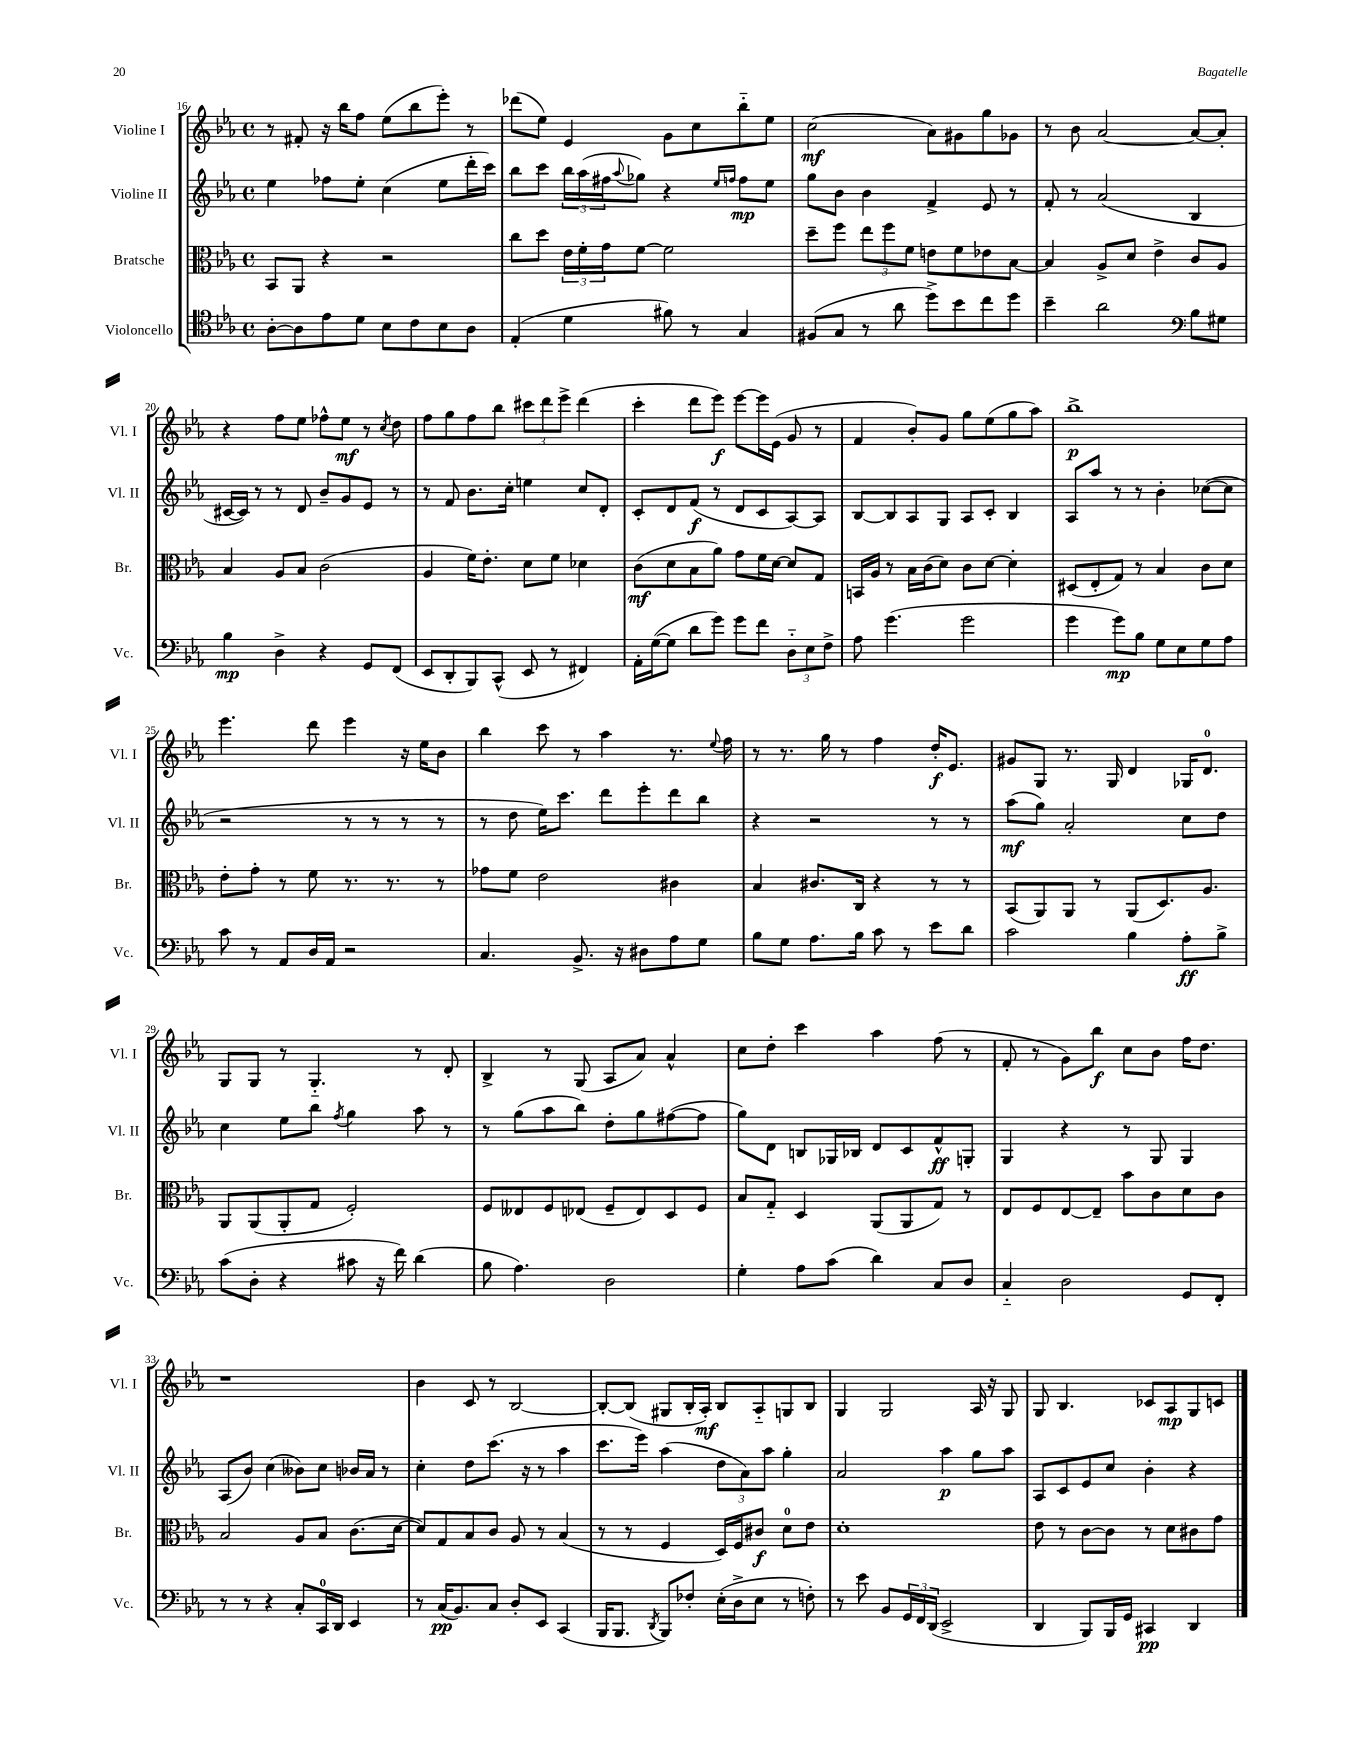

**kern	**dynam	**kern	**dynam	**kern	**dynam	**kern	**dynam
*part4	*part4	*part3	*part3	*part2	*part2	*part1	*part1
*staff4	*staff4	*staff3	*staff3	*staff2	*staff2	*staff1	*staff1
*I"Violoncello	*	*I"Bratsche	*	*I"Violine II	*	*I"Violine I	*
*I'Vc.	*	*I'Br.	*	*I'Vl. II	*	*I'Vl. I	*
*clefC4	*	*clefC3	*	*clefG2	*	*clefG2	*
*k[b-e-a-]	*	*k[b-e-a-]	*	*k[b-e-a-]	*	*k[b-e-a-]	*
*M4/4	*	*M4/4	*	*M4/4	*	*M4/4	*
*met(c)	*	*met(c)	*	*met(c)	*	*met(c)	*
=16	=16	=16	=16	=16	=16	=16	=16
[8A-'\L	.	8BB-/L	.	4ee-\	.	8r	.
8A-\]	.	8AA-/J	.	.	.	8f#X'/	.
8e-\	.	4r	.	8ff-X\L	.	16r	.
.	.	.	.	.	.	16bb-\KL	.
8d\J	.	.	.	8ee-'\J	.	8ff\J	.
8B-\L	.	2r	.	(4cc\	.	(8ee-\L	.
8c\	.	.	.	.	.	8bb-\	.
8B-\	.	.	.	8ee-\L	.	8eee-'\J)	.
8A-\J	.	.	.	16ddd'\L	.	8r	.
.	.	.	.	16ccc\JJ)	.	.	.
=17	=17	=17	=17	=17	=17	=17	=17
(4E-'/	.	8cc\L	.	8bb-\L	.	(8ddd-X\L	.
.	.	8dd\J	.	8ccc\J	.	8ee-\J)	.
4d\	.	24e-\LL	.	24bb-\LL	.	4e-/	.
.	.	24f'\	.	(24aa-\	.	.	.
.	.	24g\J	.	24ff#X\J	.	.	.
.	.	.	.	8qqaa-/	.	.	.
.	.	[8f\J	.	8gg-X\J)	.	.	.
8f#X\)	.	2f\]	.	4r	.	8g\L	.
8r	.	.	.	.	.	8cc\	.
.	.	.	.	16qqee-/LL	.	.	.
.	.	.	.	16qqffn/JJ	.	.	.
4G/	.	.	.	8ff\L	mp	8bb-\	.
.	.	.	.	8ee-\J	.	8ee-\J	.
=18	=18	=18	=18	=18	=18	=18	=18
(8F#X/L	.	8dd~\L	.	8gg\L	.	(2cc\	mf
8G/J	.	8ff\J	.	8b-\J	.	.	.
8r	.	12ee-\L	.	4b-\	.	.	.
.	.	12ff\	.	.	.	.	.
8a-\	.	.	.	.	.	.	.
.	.	12f\J	.	.	.	.	.
8dd^\L)	.	8en\L	.	4f^/	.	8a-\L)	.
8b-\	.	8f\	.	.	.	8g#X\	.
8cc\	.	8e-X\	.	8e-/	.	8gg\	.
8dd\J	.	[8B-\J	.	8r	.	8g-X\J	.
=19	=19	=19	=19	=19	=19	=19	=19
4b-~\	.	4B-/]	.	8f'/	.	8r	.
.	.	.	.	8r	.	8b-\	.
2a-\	.	8A-^/L	.	(2a-/	.	[2a-/	.
.	.	8d/J	.	.	.	.	.
.	.	4e-^\	.	.	.	.	.
*clefF4	*	*	*	*	*	*	*
8B-\L	.	8c/L	.	4B-/	.	8a-/L_	.
8G#X\J	.	8A-/J	.	.	.	8a-'/J]	.
!!LO:LB:g=z
=20	=20	=20	=20	=20	=20	=20	=20
4B-\	mp	4B-/	.	[16c#X/LL	.	4r	.
.	.	.	.	16c#/JJ])	.	.	.
.	.	.	.	8r	.	.	.
4D^\	.	8A-/L	.	8r	.	8ff\L	.
.	.	8B-/J	.	8d/	.	8ee-\J	.
4r	.	(2c\	.	8b-~/L	.	8ff-X^^\L	.
.	.	.	.	8g/	.	8ee-\J	mf
8GG/L	.	.	.	8e-/J	.	8r	.
.	.	.	.	.	.	8qcc/	.
(8FF/J	.	.	.	8r	.	8dd\	.
=21	=21	=21	=21	=21	=21	=21	=21
8EE-/L	.	4A-/	.	8r	.	8ff\L	.
8DD'/	.	.	.	8f/	.	8gg\	.
8BBB-/)	.	16f\KL)	.	8.b-\L	.	8ff\	.
.	.	8.e-'\J	.	.	.	.	.
(8CC^^/J	.	.	.	.	.	8bb-\J	.
.	.	.	.	16cc'\Jk	.	.	.
8EE-/	.	8d\L	.	4een\	.	12ccc#X\L	.
.	.	.	.	.	.	12ddd\	.
8r	.	8f\J	.	.	.	.	.
.	.	.	.	.	.	12eee-^\J	.
4FF#X/)	.	4d-X\	.	8cc/L	.	(4ddd\	.
.	.	.	.	8d'/J	.	.	.
=22	=22	=22	=22	=22	=22	=22	=22
16AA-'\LL	.	(8c\L	mf	8c'/L	.	4ccc'\	.
([16G\J	.	.	.	.	.	.	.
8G\J]	.	8d\	.	8d/	.	.	.
8d\L	.	8B-\	.	(8f/J	f	8ddd\L	.
8g\J)	.	8a-\J)	.	8r	.	8eee-\J)	f
8g\L	.	8g\L	.	8d/L	.	[8eee-\L	.
8f\J	.	16f\L	.	8c/	.	16eee-\L]	.
.	.	[16d\JJ	.	.	.	(16e-\JJ	.
12D\L	.	8d/L]	.	[8A-/)	.	8g/	.
12E-\	.	.	.	.	.	.	.
.	.	8G/J	.	8A-/J]	.	8r	.
12F^\J	.	.	.	.	.	.	.
=23	=23	=23	=23	=23	=23	=23	=23
8A-\	.	16BBn/LL	.	[8B-/L	.	4f/	.
.	.	16A-/JJ	.	.	.	.	.
(4.g\	.	8r	.	8B-/]	.	.	.
.	.	16B-\LL	.	8A-/	.	8b-'/L)	.
.	.	(16c\J	.	.	.	.	.
.	.	8d\J)	.	8G/J	.	8g/J	.
2g\	.	8c\L	.	8A-/L	.	8gg\L	.
.	.	[8d\J	.	8c'/J	.	(8ee-\	.
.	.	4d'\]	.	4B-/	.	8gg\	.
.	.	.	.	.	.	8aa-\J)	.
=24	=24	=24	=24	=24	=24	=24	=24
4g\	.	(8D#X/L	.	8A-/L	.	1bb-^	p
.	.	8E-'/	.	8aa-/J	.	.	.
8g\L)	mp	8G/J)	.	8r	.	.	.
8B-\J	.	8r	.	8r	.	.	.
8G\L	.	4B-/	.	4b-'\	.	.	.
8E-\	.	.	.	.	.	.	.
8G\	.	8c\L	.	([8cc-X\L	.	.	.
8A-\J	.	8d\J	.	8cc-\J]	.	.	.
!!LO:LB:g=z
=25	=25	=25	=25	=25	=25	=25	=25
8c\	.	8e-'\L	.	2r	.	4.eee-\	.
8r	.	8g'\J	.	.	.	.	.
8AA-/L	.	8r	.	.	.	.	.
16D/L	.	8f\	.	.	.	8ddd\	.
16AA-/JJ	.	.	.	.	.	.	.
2r	.	8.r	.	8r	.	4eee-\	.
.	.	.	.	8r	.	.	.
.	.	8.r	.	.	.	.	.
.	.	.	.	8r	.	16r	.
.	.	.	.	.	.	16ee-\KL	.
.	.	8r	.	8r	.	8b-\J	.
=26	=26	=26	=26	=26	=26	=26	=26
4.C/	.	8g-X\L	.	8r	.	4bb-\	.
.	.	8f\J	.	8dd\	.	.	.
.	.	2e-\	.	16ee-\KL)	.	8ccc\	.
.	.	.	.	8.ccc\J	.	.	.
8.BB-^/	.	.	.	.	.	8r	.
.	.	.	.	8ddd\L	.	4aa-\	.
16r	.	.	.	.	.	.	.
8D#X\L	.	.	.	8eee-'\	.	.	.
8A-\	.	4c#X\	.	8ddd\	.	8.r	.
8G\J	.	.	.	8bb-\J	.	.	.
.	.	.	.	.	.	8qqee-/	.
.	.	.	.	.	.	16ff\	.
=27	=27	=27	=27	=27	=27	=27	=27
8B-\L	.	4B-/	.	4r	.	8r	.
8G\J	.	.	.	.	.	8.r	.
8.A-\L	.	8.c#X/L	.	2r	.	.	.
.	.	.	.	.	.	16gg\	.
.	.	.	.	.	.	8r	.
16B-\Jk	.	16C/Jk	.	.	.	.	.
8c\	.	4r	.	.	.	4ff\	.
8r	.	.	.	.	.	.	.
8e-\L	.	8r	.	8r	.	16dd'/KL	f
.	.	.	.	.	.	8.e-/J	.
8d\J	.	8r	.	8r	.	.	.
=28	=28	=28	=28	=28	=28	=28	=28
2c\	.	(8BB-/L	.	(8aa-\L	mf	8g#X/L	.
.	.	8AA-/)	.	8gg\J)	.	8G/J	.
.	.	8AA-/J	.	2a-'/	.	8.r	.
.	.	8r	.	.	.	.	.
.	.	.	.	.	.	16G/	.
4B-\	.	(8AA-/L	.	.	.	4d/	.
.	.	8.D/)	.	.	.	.	.
8A-'\L	ff	.	.	8cc\L	.	16G-X/KL	.
.	.	8.A-/J	.	.	.	8.d/J	.
8B-^\J	.	.	.	8dd\J	.	.	.
!!LO:LB:g=z
=29	=29	=29	=29	=29	=29	=29	=29
(8c\L	.	8AA-/L	.	4cc\	.	8G/L	.
8D'\J	.	(8AA-/	.	.	.	8G/J	.
4r	.	8AA-'/	.	8ee-\L	.	8r	.
.	.	8G/J	.	8bb-\J	.	4.G/	.
.	.	.	.	8qff/	.	.	.
8c#X\	.	2F'/)	.	4gg\	.	.	.
16r	.	.	.	.	.	.	.
16f\)	.	.	.	.	.	.	.
(4d\	.	.	.	8aa-\	.	8r	.
.	.	.	.	8r	.	8d'/	.
=30	=30	=30	=30	=30	=30	=30	=30
8B-\	.	8F/L	.	8r	.	4B-^/	.
4.A-\)	.	8E--X/	.	(8gg\L	.	.	.
.	.	8F/	.	8aa-\	.	8r	.
.	.	(8E-X/J	.	8bb-\J)	.	(8G/	.
2D\	.	8F~/L	.	8dd'\L	.	8A-/L	.
.	.	8E-/)	.	8gg\	.	8a-/J)	.
.	.	8D/	.	([8ff#X\	.	4a-^^/	.
.	.	8F/J	.	8ff#\J]	.	.	.
=31	=31	=31	=31	=31	=31	=31	=31
4G'\	.	8B-/L	.	8gg\L)	.	8cc\L	.
.	.	8G/J	.	8d\J	.	8dd'\J	.
8A-\L	.	4D/	.	8Bn/L	.	4ccc\	.
(8c\J	.	.	.	16G-X/L	.	.	.
.	.	.	.	16B-X/JJ	.	.	.
4d\)	.	(8AA-/L	.	8d/L	.	4aa-\	.
.	.	8AA-/	.	8c/	.	.	.
8C/L	.	8G/J)	.	8f^^/	ff	(8ff\	.
8D/J	.	8r	.	8Gn'/J	.	8r	.
=32	=32	=32	=32	=32	=32	=32	=32
4C/	.	8E-/L	.	4G/	.	8f'/	.
.	.	8F/	.	.	.	8r	.
2D\	.	[8E-/	.	4r	.	8g\L)	.
.	.	8E-~/J]	.	.	.	8bb-\J	f
.	.	8b-\L	.	8r	.	8cc\L	.
.	.	8c\	.	8G/	.	8b-\J	.
8GG/L	.	8d\	.	4G/	.	16ff\KL	.
.	.	.	.	.	.	8.dd\J	.
8FF'/J	.	8c\J	.	.	.	.	.
!!LO:LB:g=z
=33	=33	=33	=33	=33	=33	=33	=33
8r	.	2B-/	.	(8A-/L	.	1r	.
8r	.	.	.	8b-/J)	.	.	.
4r	.	.	.	(4cc\	.	.	.
8C'/L	.	8A-/L	.	8b--X\L)	.	.	.
16CC/L	.	8B-/J	.	8cc\J	.	.	.
16DD/JJ	.	.	.	.	.	.	.
4EE-/	.	(8.c\L	.	16b-X/LL	.	.	.
.	.	.	.	16a-/JJ	.	.	.
.	.	.	.	8r	.	.	.
.	.	[16d\Jk	.	.	.	.	.
=34	=34	=34	=34	=34	=34	=34	=34
8r	.	8d/L])	.	4cc'\	.	4b-\	.
(16C/KL	pp	8G/	.	.	.	.	.
8.BB-/)	.	.	.	.	.	.	.
.	.	8B-/	.	8dd\L	.	8c/	.
8C/J	.	8c/J	.	(8.ccc\J	.	8r	.
8D'/L	.	8A-/	.	.	.	[2B-/	.
.	.	.	.	16r	.	.	.
8EE-/J	.	8r	.	8r	.	.	.
(4CC/	.	(4B-/	.	4aa-\	.	.	.
=35	=35	=35	=35	=35	=35	=35	=35
16BBB-/KL	.	8r	.	8.ccc\L	.	8B-'/L_	.
8.BBB-/J	.	.	.	.	.	.	.
.	.	8r	.	.	.	(8B-/J]	.
.	.	.	.	16eee-\Jk)	.	.	.
8qDD/	.	.	.	.	.	.	.
8BBB-/L)	.	4F/	.	(4aa-\	.	8G#X/L	.
8F-X'/J	.	.	.	.	.	16B-'/L	.
.	.	.	.	.	.	16A-'/JJ)	mf
(16E-'\LL	.	16D/LL)	.	12dd\L	.	8B-/L	.
16D^\J	.	16F/J	.	.	.	.	.
.	.	.	.	12a-\)	.	.	.
8E-\J	.	8c#X/J	f	.	.	8A-/	.
.	.	.	.	12aa-\J	.	.	.
8r	.	8d\L	.	4gg'\	.	8Gn/	.
8Fn'\)	.	8e-\J	.	.	.	8B-/J	.
=36	=36	=36	=36	=36	=36	=36	=36
8r	.	1d'	.	2a-/	.	4G/	.
8e-\	.	.	.	.	.	.	.
8BB-/L	.	.	.	.	.	2G/	.
24GG/L	.	.	.	.	.	.	.
24FF/	.	.	.	.	.	.	.
(24DD/JJ	.	.	.	.	.	.	.
2EE-^/	.	.	.	4aa-\	p	.	.
.	.	.	.	8gg\L	.	16A-/	.
.	.	.	.	.	.	16r	.
.	.	.	.	8aa-\J	.	8G/	.
=37	=37	=37	=37	=37	=37	=37	=37
4DD/	.	8e-\	.	8A-/L	.	8G/	.
.	.	8r	.	8c/	.	4.B-/	.
8BBB-/L)	.	[8c\L	.	8e-/	.	.	.
16BBB-/L	.	8c\J]	.	8cc/J	.	.	.
16GG/JJ	.	.	.	.	.	.	.
4CC#X/	pp	8r	.	4b-'\	.	8c-X/L	.
.	.	8d\L	.	.	.	8A-/	mp
4DD/	.	8c#X\	.	4r	.	8G/	.
.	.	8g\J	.	.	.	8cn/J	.
==	==	==	==	==	==	==	==
*-	*-	*-	*-	*-	*-	*-	*-
